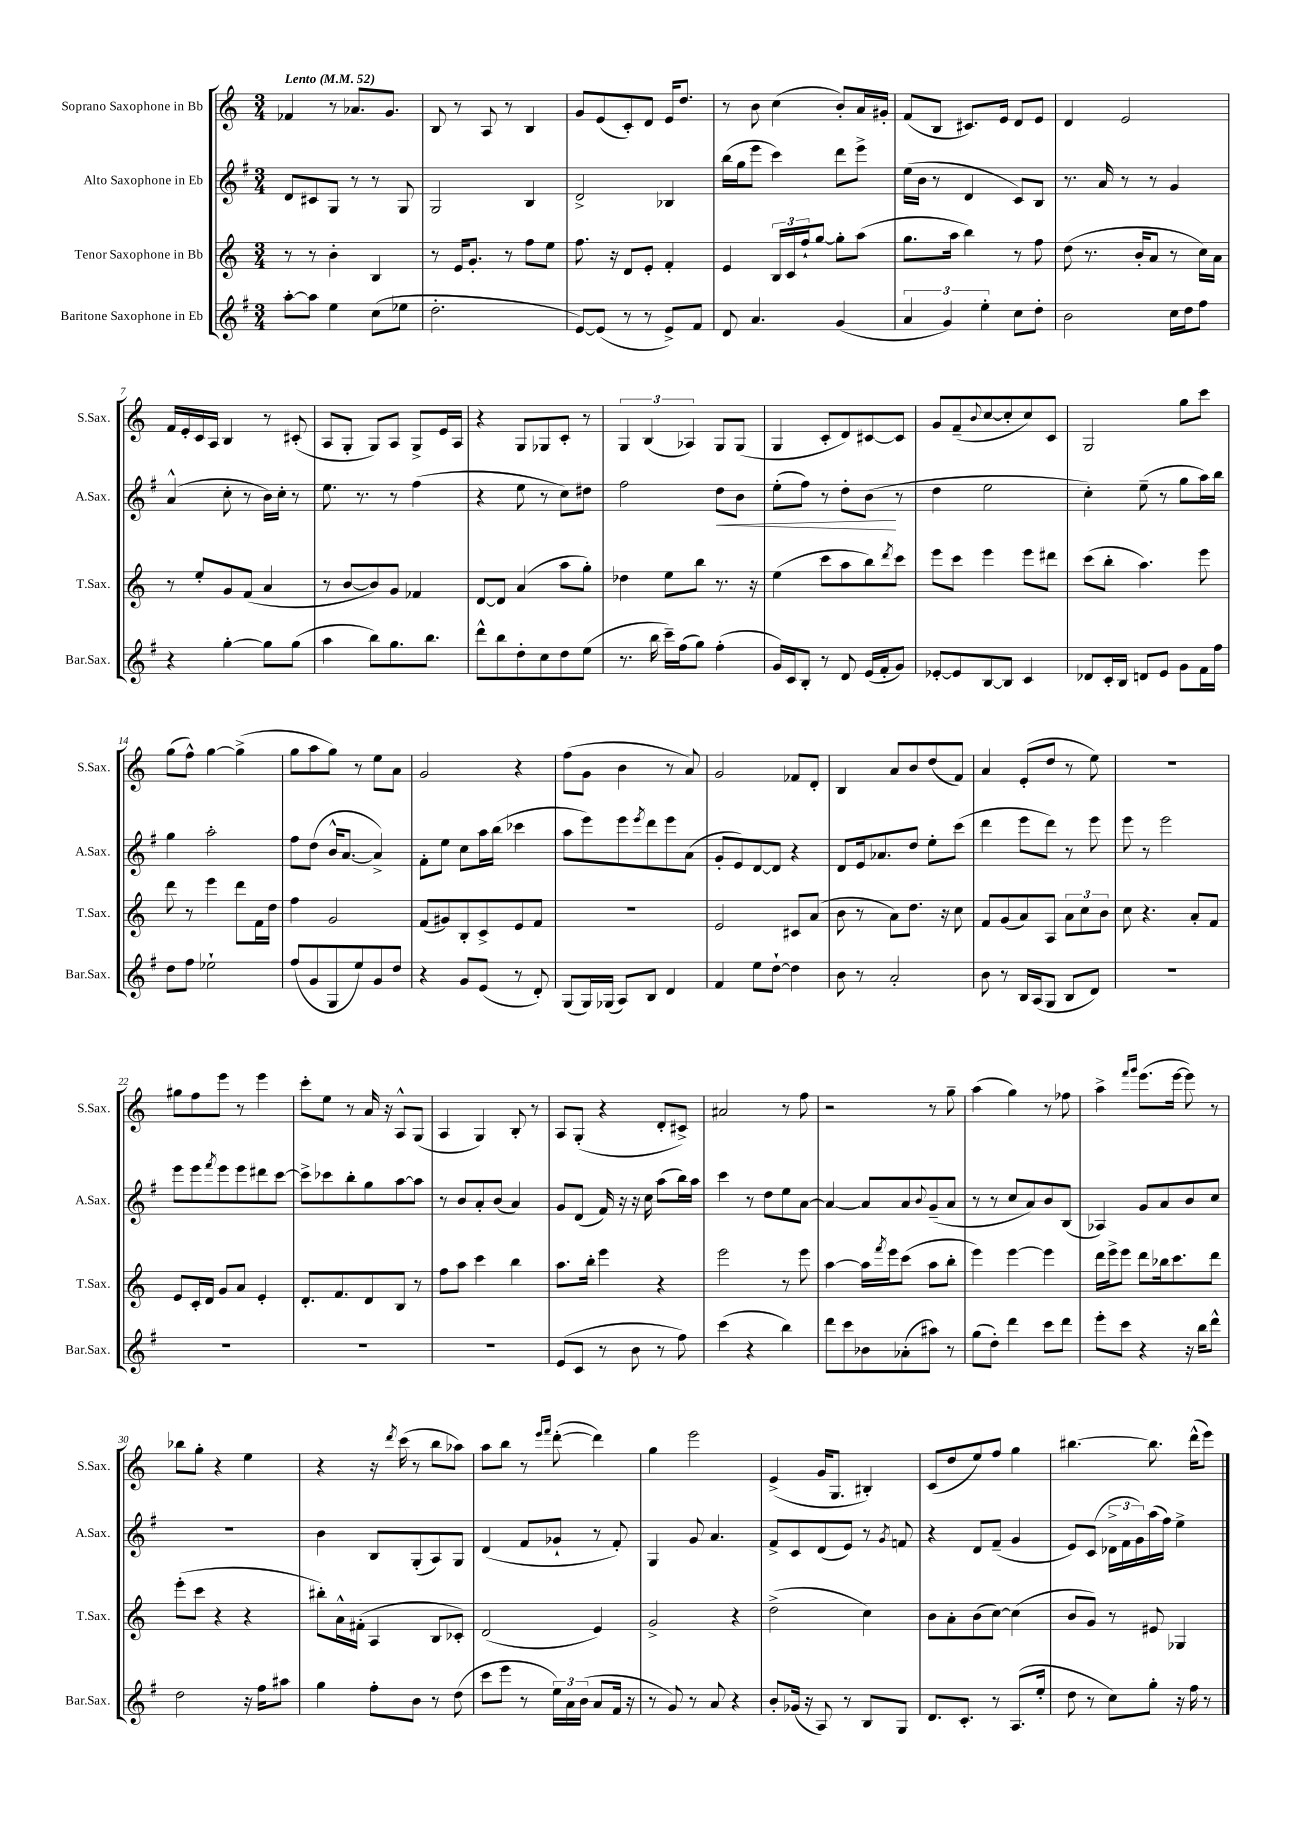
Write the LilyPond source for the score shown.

<<
\new StaffGroup <<
\new Staff = "s0" \with { instrumentName = "Soprano Saxophone in Bb" shortInstrumentName = "S.Sax." } {
    \clef treble \key c \major \numericTimeSignature \time 3/4 \tempo "Lento" 4 = 52
    fes'4 r8 aes'8. g'8. |
    b8 r8 a8 r8 b4 |
    g'8 e'8( c'8-.) d'8 e'16 d''8. |
    r8 b'8 c''4( b'8-.) a'16 gis'16-. |
    f'8( b8 cis'8.) e'16 d'8 e'8 |
    d'4 e'2 |
    f'16 e'16-. c'16 a16 b4 r8 cis'8-.( |
    a8 g8-. g8) a8 g8-> e'16 a16 |
    r4 g8 ges8 c'8-. r8 |
    \tuplet 3/2 { g4 b4( aes4) } g8 g8( |
    g4 c'8-. d'8) cis'8~ cis'8 |
    g'8 f'8--( \appoggiatura { b'8 } c''8~ c''8-. c''8) c'8 |
    g2 g''8 c'''8 |
    g''8( f''8-^) g''4~ g''4->( |
    g''8 a''8 g''8) r8 e''8 a'8 |
    g'2 r4 |
    f''8( g'8 b'4 r8 a'8) |
    g'2 fes'8 d'8-. |
    b4 a'8 b'8 d''8( f'8) |
    a'4 e'8-.( d''8 r8 e''8) |
    R2. |
    gis''8 f''8 e'''8 r8 e'''4 |
    c'''8-. e''8 r8 a'16 r16 a8-^ g8( |
    a4 g4) b8-. r8 |
    a8 g8-.( r4 d'8-. cis'8->) |
    ais'2 r8 f''8 |
    r2 r8 g''8-- |
    a''4( g''4) r8 fes''8 |
    a''4-> \grace { f'''16 g'''16 } e'''8.( e'''16~ e'''8) r8 |
    bes''8 g''8-. r4 e''4 |
    r4 r16 \acciaccatura { d'''8 } c'''16( r8 b''8 aes''8) |
    a''8 b''8 r8 \grace { e'''16 f'''16 } d'''8~-.( d'''4) |
    g''4 e'''2 |
    e'4->( g'16 g8. bis4-.) |
    c'8( d''8 e''8) f''8 g''4 |
    bis''4.~ bis''8. d'''16-^( e'''8) \bar "|." |
}
\new Staff = "s1" \with { instrumentName = "Alto Saxophone in Eb" shortInstrumentName = "A.Sax." } {
    \clef treble \key g \major \numericTimeSignature \time 3/4
    d'8 cis'8 g8 r8 r8 g8 |
    g2 b4 |
    d'2-> bes4 |
    b''16( g''16 e'''8 c'''4) d'''8 e'''8-> |
    e''16( b'16 r8 d'4 c'8) b8 |
    r8. a'16 r8 r8 g'4 |
    a'4-^( c''8-. r8 b'16) c''16-. r8 |
    e''8. r8. r8 fis''4( |
    r4 e''8 r8 c''8) dis''8 |
    fis''2 d''8\< b'8 |
    e''8-.( fis''8) r8 d''8-. b'8\!( r8 |
    d''4 e''2 |
    c''4-.) e''8--( r8 g''8 a''16) b''16 |
    g''4 a''2-. |
    fis''8 d''8( b'16-^ a'8.~ a'4->) |
    fis'8-. e''8 c''8 a''16 b''16( ces'''4 |
    a''8 e'''8) e'''8 \acciaccatura { e'''8 } d'''8 e'''8 a'8( |
    g'8-. e'8) d'8~ d'8 r4 |
    d'8 e'16 aes'8. d''8 e''8-. c'''8( |
    d'''4 e'''8 d'''8) r8 e'''8 |
    e'''8 r8 e'''2 |
    e'''8 e'''8 \acciaccatura { fis'''8 } e'''8 e'''8 dis'''8 c'''8~ |
    c'''8-> ces'''8 b''8-. g''8 a''8~ a''8 |
    r8 b'8 a'8-. b'8( a'4) |
    g'8 d'8( fis'16) r16 r16 c''16 a''8( b''16) a''16 |
    c'''4 r8 d''8 e''8 a'8~ |
    a'4~ a'8 a'8 \appoggiatura { b'8 } g'8--( a'8 |
    r8 r8 c''8 a'8) b'8 b8( |
    aes4) g'8 a'8 b'8 c''8 |
    R2. |
    b'4 b8 g8-.( a8) g8 |
    d'4( fis'8 ges'8-! r8 fis'8-.) |
    g4 g'8 a'4. |
    fis'8-> c'8 d'8( e'8) r8 \acciaccatura { g'8 } f'8 |
    r4 d'8 fis'8--( g'4 |
    e'8) c'8( \tuplet 3/2 { des'16-> fis'16 g'16) } a''16( fis''16) e''4-> \bar "|." |
}
\new Staff = "s2" \with { instrumentName = "Tenor Saxophone in Bb" shortInstrumentName = "T.Sax." } {
    \clef treble \key c \major \numericTimeSignature \time 3/4
    r8 r8 b'4-. b4 |
    r8 e'16 g'8.-. r8 f''8 e''8 |
    f''8. r16 d'8 e'8-. f'4-. |
    e'4 \tuplet 3/2 { b16 c'16 f''16-! } g''8~ g''8-. a''8( |
    g''8. a''16 b''4) r8 f''8 |
    d''8( r8. b'16-. a'8 r8 c''16) a'16 |
    r8 e''8-. g'8 f'8( a'4 |
    r8 b'8~ b'8) g'8 fes'4 |
    d'8~ d'8 a'4( a''8 g''8-.) |
    des''4 e''8 b''8 r8. r16 |
    e''4( c'''8 a''8 b''8) \acciaccatura { d'''8 } c'''8 |
    e'''8 c'''8 e'''4 e'''8 dis'''8 |
    c'''8( b''8-. a''4.) e'''8 |
    d'''8 r8 e'''4 d'''8 f'16 d''16 |
    f''4 g'2 |
    f'8( gis'8) b8-. c'8-> e'8 f'8 |
    R2. |
    e'2 cis'8 a'8( |
    b'8 r8 a'8) d''8. r16 c''8 |
    f'8 g'8( a'8) a8 \tuplet 3/2 { a'8 c''8 b'8 } |
    c''8 r4. a'8-. f'8 |
    e'8 c'16-. d'16 g'8 a'8 e'4-. |
    d'8.-. f'8. d'8 b8 r8 |
    f''8 a''8 c'''4 b''4 |
    a''8. b''16-. e'''4 r4 |
    e'''2 r8 e'''8 |
    a''4~ a''16 \acciaccatura { f'''8 } e'''16 c'''8( a''8 b''8-. |
    e'''4) e'''4~ e'''4 |
    d'''16 e'''16-> e'''8 d'''8 bes''16 c'''8. d'''8 |
    e'''8-.( c'''8 r4 r4 |
    bis''8-.) a'16-^ fis'16-.( a4 b8 ces'8-.) |
    d'2( e'4) |
    g'2-> r4 |
    d''2->( c''4) |
    b'8 a'8-. b'8( c''8~) c''4( |
    b'8 g'8) r8 eis'8 ges4 \bar "|." |
}
\new Staff = "s3" \with { instrumentName = "Baritone Saxophone in Eb" shortInstrumentName = "Bar.Sax." } {
    \clef treble \key g \major \numericTimeSignature \time 3/4
    a''8~-. a''8 e''4 c''8( ees''8 |
    d''2.-. |
    e'8~) e'8( r8 r8 e'8->) fis'8 |
    d'8 a'4. g'4( |
    \tuplet 3/2 { a'4 g'4) e''4-. } c''8 d''8-. |
    b'2 c''16 d''16 fis''8 |
    r4 g''4~-. g''8 g''8( |
    a''4 b''8) g''8. b''8. |
    d'''8-^ b''8 d''8-. c''8 d''8 e''8( |
    r8. b''16 c'''16--) fis''16( g''8) fis''4-.( |
    g'16) c'16 b8-. r8 d'8 e'16( fis'16-. g'8) |
    ees'8~-. ees'8 b8~ b8 c'4 |
    des'8 c'16-. b16 d'8 e'8 g'8 fis'16 fis''16 |
    d''8 fis''8 ees''2-! |
    fis''8( g'8 g8 e''8) g'8 d''8 |
    r4 g'8 e'8( r8 d'8-.) |
    g8( g16) ges16( a8) b8 d'4 |
    fis'4 e''8 d''8~-! d''4 |
    b'8 r8 a'2-. |
    b'8 r8 b16 a16( g8 b8 d'8) |
    R2. |
    R2. |
    R2. |
    R2. |
    e'8( c'8 r8 b'8 r8 fis''8) |
    c'''4( r4 b''4) |
    d'''8 c'''8 bes'8 aes'8-.( ais''8) r8 |
    g''8( d''8-.) d'''4 c'''8 d'''8 |
    e'''8-. c'''8 r4 r16 b''16 d'''8-^ |
    d''2 r16 fis''16 ais''8 |
    g''4 fis''8-. b'8 r8 d''8( |
    c'''8 e'''8 r8 \tuplet 3/2 { e''16) a'16 b'16( } a'8 fis'16 r16 |
    r8 g'8) r8 a'8 r4 |
    b'8-. ges'16( r16 a8) r8 b8 g8 |
    d'8. c'8.-. r8 a8.( e''16-. |
    d''8 r8 c''8) g''8-. r16 fis''16 r8 \bar "|." |
}
>>
>>
